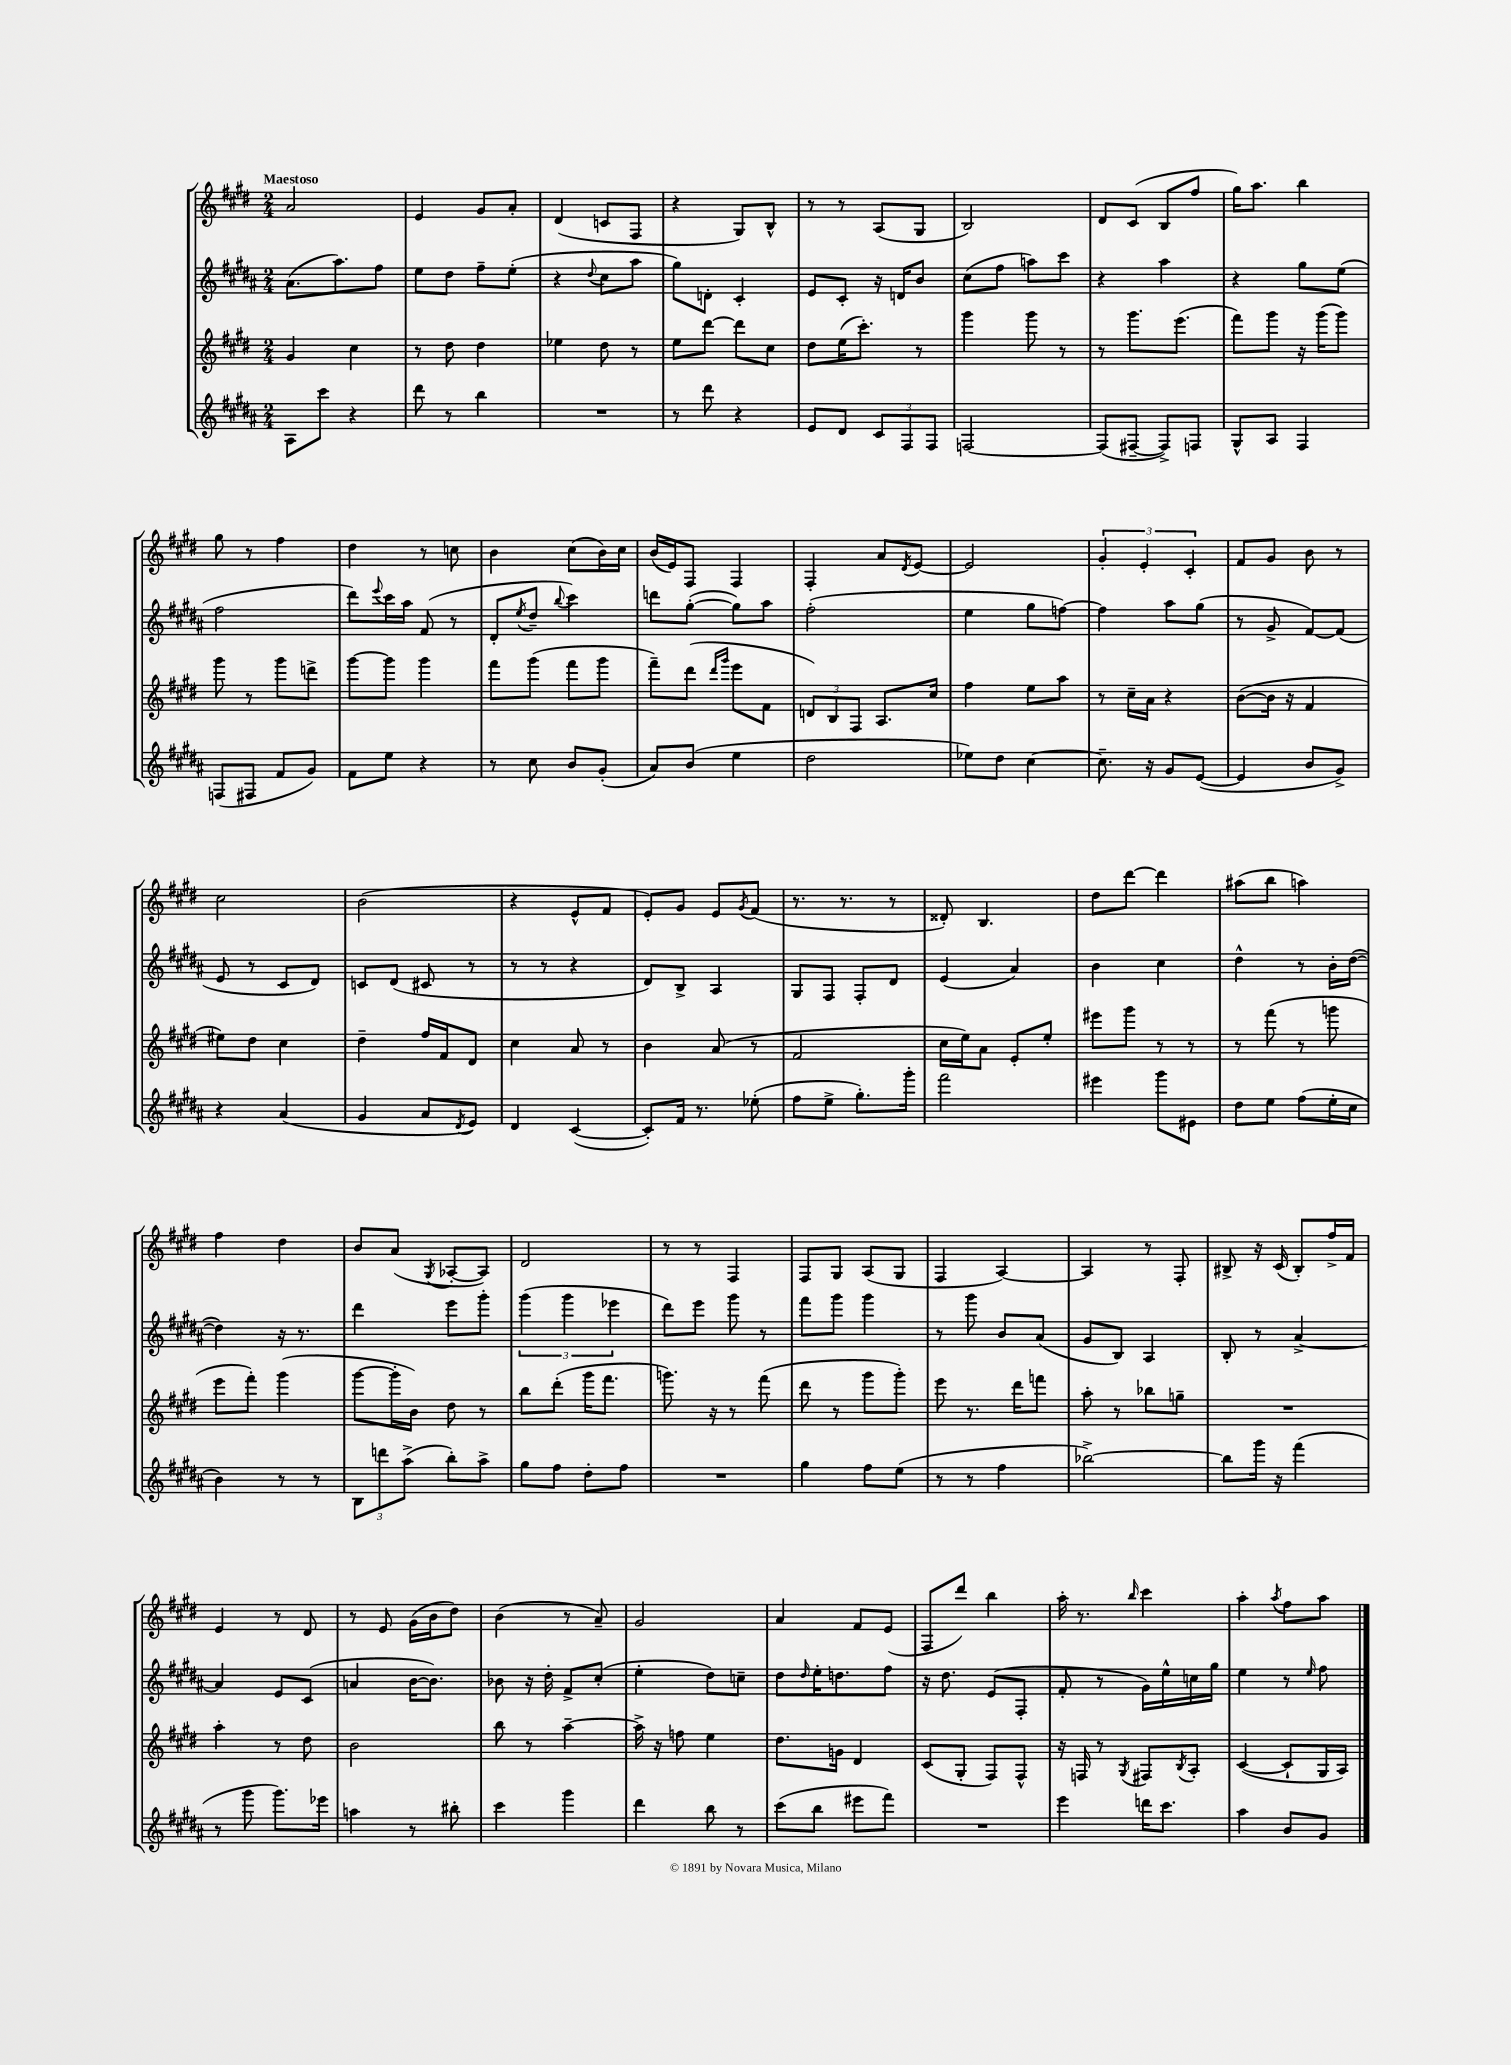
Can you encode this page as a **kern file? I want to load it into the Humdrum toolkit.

**kern	**kern	**kern	**kern
*staff4	*staff3	*staff2	*staff1
*clefG2	*clefG2	*clefG2	*clefG2
*k[f#c#g#d#a#]	*k[f#c#g#d#]	*k[f#c#g#d#a#]	*k[f#c#g#d#]
*M2/4	*M2/4	*M2/4	*M2/4
8A#\L	4g#/	(8.a#\L	2a/
8ccc#\J	.	.	.
.	.	8.aa#\)	.
4r	4cc#\	.	.
.	.	8ff#\J	.
=	=	=	=
8ddd#\	8r	8ee\L	4e/
8r	8dd#\	8dd#\J	.
4bb\	4dd#\	8ff#~\L	8g#/L
.	.	(8ee'\J	8a'/J
=	=	=	=
2r	4ee-\	4r	(4d#/
.	.	8qqdd#/	.
.	8dd#\	8cc#\L	8c/L
.	8r	8aa#\J	8F#/J
=	=	=	=
8r	8ee\L	8gg#\L)	4r
8ddd#\	[8ddd#\J	8d'\J	.
4r	8ddd#\]L	4c#'/	8G#/L)
.	8cc#\J	.	8B^^/J
=	=	=	=
8e/L	8dd#\L	8e/L	8r
8d#/J	(16ee\K	8c#'/J	8r
.	8.ccc#'\J)	.	.
12c#/L	.	16r	(8A/L
.	.	16d/LK	.
12F#/	.	.	.
.	8r	8b/J	8G#/J
12F#/J	.	.	.
=	=	=	=
[2F/	4ggg#\	(8cc#\L	2B/)
.	.	8ff#\J	.
.	8ggg#\	8aa\L)	.
.	8r	8ccc#\J	.
=	=	=	=
(8F/]L	8r	4r	8d#/L
[8F#~/J	8.ggg#\L	.	(8c#/J
8F#^/]L)	.	4aa#\	8B/L
.	(8.eee\J	.	.
8F/J	.	.	8ff#/J
=	=	=	=
8G#^^/L	8fff#\L)	4r	16gg#\LK)
.	.	.	8.aa\J
8A#/J	8ggg#\J	.	.
4F#/	16r	8gg#\L	4bb\
.	(16ggg#\LK	.	.
.	8ggg#\J)	(8ee\J	.
=	=	=	=
(8F/L	8ggg#\	2ff#\	8gg#\
8F#/J	8r	.	8r
8f#/L	8ggg#\L	.	4ff#\
8g#/J)	8ddd^\J	.	.
=	=	=	=
8f#\L	[8ggg#\L	8ddd#\L)	4dd#\
.	.	8qqeee/	.
8ee\J	8ggg#\]J	16ccc#\L	.
.	.	16aa#\JJ	.
4r	4ggg#\	(8f#/	8r
.	.	8r	8cc\
=	=	=	=
8r	8fff#\L	8d#'/L	4b\
.	.	8qee/	.
8cc#\	(8ggg#\J	8dd#~/J	.
.	.	8qqbb/	.
8b/L	8fff#\L	4ccc#\)	(8cc#\L
(8g#'/J	8ggg#\J	.	16b\L)
.	.	.	16cc#\JJ
=	=	=	=
8a#/L)	8fff#~\L)	8ddd\L	(16b/LL
.	.	.	16e/J)
(8b/J	(8ddd#\J	([8gg#'\J	8F#/J
.	16qqddd#/LL	.	.
.	16qqggg#/JJ	.	.
4ee\	8eee\L	8gg#\]L)	4F#/
.	8f#\J	8aa#\J	.
=	=	=	=
2dd#\	12d/L)	(2ff#'\	4F#'/
.	12B/	.	.
.	12F#/J	.	.
.	8.A/L	.	8a/L
.	.	.	8qd#/
.	.	.	[8e/J
.	16cc#/Jk	.	.
=	=	=	=
8ee-\L)	4ff#\	4ee\	2e/]
8dd#\J	.	.	.
[4cc#\	8ee\L	8gg#\L	.
.	8aa\J	[8ff\J)	.
=	=	=	=
8.cc#~\]	8r	4ff\]	6g#'/
.	16cc#~\LL	.	.
.	.	.	6e'/
16r	16a\JJ	.	.
8g#/L	4r	8aa#\L	.
.	.	.	6c#'/
([8e/J	.	(8gg#\J	.
=	=	=	=
4e/]	([8b\L	8r	8f#/L
.	16b\]Jk	8g#^/	8g#/J
.	16r	.	.
8b/L	4f#/	[8f#/L)	8b\
8g#^/J)	.	(8f#/]J	8r
=	=	=	=
4r	8ee#\L)	8e/	2cc#\
.	8dd#\J	8r	.
(4a#/	4cc#\	8c#/L	.
.	.	8d#/J)	.
=	=	=	=
4g#/	4dd#~\	8c/L	(2b\
.	.	(8d#/J	.
8a#/L	16ff#/LL	8c#/	.
.	16f#/J	.	.
8qd#/	.	.	.
8e/J)	8d#/J	8r	.
=	=	=	=
4d#/	4cc#\	8r	4r
.	.	8r	.
([4c#/	8a/	4r	8e^^/L
.	8r	.	8f#/J
=	=	=	=
8c#'/]L)	4b\	8d#/L)	8e'/L)
16f#/Jk	.	8B^/J	8g#/J
8.r	.	.	.
.	(8a/	4A#/	8e/L
.	.	.	8qg#/
(8ee-'\	8r	.	(8f#/J
=	=	=	=
8ff#\L	2f#/	8G#/L	8.r
8ee^\J	.	8F#/J	.
.	.	.	8.r
8.gg#'\L)	.	8F#'/L	.
.	.	8d#/J	8r
16ggg#'\Jk	.	.	.
=	=	=	=
2fff#\	16cc#\LL	(4e/	8d##'/)
.	16ee\J)	.	.
.	8a\J	.	4.B/
.	8e'/L	4a#/)	.
.	8ee'/J	.	.
=	=	=	=
4eee#\	8eee#\L	4b\	8dd#\L
.	8ggg#\J	.	[8ddd#\J
8ggg#\L	8r	4cc#\	4ddd#\]
8e#\J	8r	.	.
=	=	=	=
8dd#\L	8r	4dd#^^\	(8aa#\L
8ee\J	(8fff#\	.	8bb\J
(8ff#\L	8r	8r	4aa\)
16ee'\L	8ggg\	16b'\LL	.
16cc#\JJ	.	([16dd#\JJ	.
=	=	=	=
4b\)	8eee\L	4dd#\])	4ff#\
.	8fff#'\J)	.	.
8r	(4ggg#\	16r	4dd#\
.	.	8.r	.
8r	.	.	.
=	=	=	=
12B\L	[8ggg#\L	4ddd#\	8b/L
12ddd\	.	.	.
.	16ggg#'\]L	.	(8a/J
(12aa#^\J	.	.	.
.	16b\JJ)	.	.
.	.	.	8qG#/
8bb'\L)	8dd#\	8eee\L	[8A-'/L
8aa#^\J	8r	8ggg#'\J	8A-/]J)
=	=	=	=
8gg#\L	8bb\L	(6ggg#\	2d#/
8ff#\J	(8ddd#'\J	.	.
.	.	6ggg#\	.
8dd#'\L	16ggg#\LK	.	.
.	8.fff#\J	.	.
.	.	6eee-\	.
8ff#\J	.	.	.
=	=	=	=
2r	8.ggg\)	8ddd#\L)	8r
.	.	8eee\J	8r
.	16r	.	.
.	8r	8ggg#\	4F#/
.	(8fff#\	8r	.
=	=	=	=
4gg#\	8ddd#\	8fff#\L	8F#/L
.	8r	8ggg#\J	8G#/J
8ff#\L	8ggg#\L	4ggg#\	(8A/L
(8ee\J	8ggg#'\J)	.	8G#/J
=	=	=	=
8r	8eee\	8r	4F#/
8r	8.r	8ggg#\	.
4ff#\	.	8b/L	[4A/)
.	16ddd#\LK	.	.
.	8fff\J	(8a#/J	.
=	=	=	=
[2bb-^\)	8aa'\	8g#/L	4A/]
.	8r	8B/J)	.
.	8bb-\L	4A#/	8r
.	8gg~\J	.	8F#'/
=	=	=	=
8bb-\]L	2r	8B'/	8B#^/
16ggg#\Jk	.	8r	16r
16r	.	.	(16c#/
(4fff#\	.	[4a#^/	8B#'/L)
.	.	.	16ff#^/L
.	.	.	16f#/JJ
=	=	=	=
8r	4aa'\	4a#/]	4e/
8ggg#\	.	.	.
8.ggg#\L)	8r	8e/L	8r
.	8dd#\	(8c#/J	8d#/
16eee-\Jk	.	.	.
=	=	=	=
4aa\	2b\	4a/	8r
.	.	.	8e/
8r	.	[16b\LK	(16g#\LL
.	.	8.b\]J)	16b\J
8bb#'\	.	.	8dd#\J)
=	=	=	=
4ccc#\	8bb\	8b-\	(4b\
.	8r	16r	.
.	.	16dd#'\	.
4ggg#\	[4aa~\	8f#^/L	8r
.	.	(8cc#'/J	8a~/)
=	=	=	=
4ddd#\	16aa^\]	4ee'\	2g#/
.	16r	.	.
.	8ff\	.	.
8bb\	4ee\	8dd#\L)	.
8r	.	8cc~\J	.
=	=	=	=
(8ccc#\L	8.dd#\L	8dd#\L	4a/
.	.	16qqdd#/	.
8bb\J	.	16ee'\K	.
.	16g\Jk	8.dd\	.
8eee#\L	4d#/	.	8f#/L
8fff#\J)	.	8ff#\J	(8e/J
=	=	=	=
2r	(8c#/L	16r	8F#/L
.	.	8.dd#\	.
.	8G#'/J	.	8ddd#/J)
.	8F#/L)	(8e/L	4bb\
.	8F#^^/J	8F#'/J	.
=	=	=	=
4eee\	16r	8f#'/	16aa'\
.	16F/	.	8.r
.	8r	8r	.
.	8qG#/	.	16qqbb/
16ddd\LK	8F#/L	16g#\LL)	4ccc#\
8.ccc#\J	.	16ee^^\	.
.	8qB/	.	.
.	8A'/J	16cc\	.
.	.	16gg#\JJ	.
=	=	=	=
4aa#\	([4c#/	4ee\	4aa'\
.	.	.	8qaa/
8b/L	8c#`/]L	8r	8ff#\L
.	.	16qqee/	.
8g#/J	16G#/L	8ff#\	8aa\J
.	16A/JJ)	.	.
==	==	==	==
*-	*-	*-	*-
